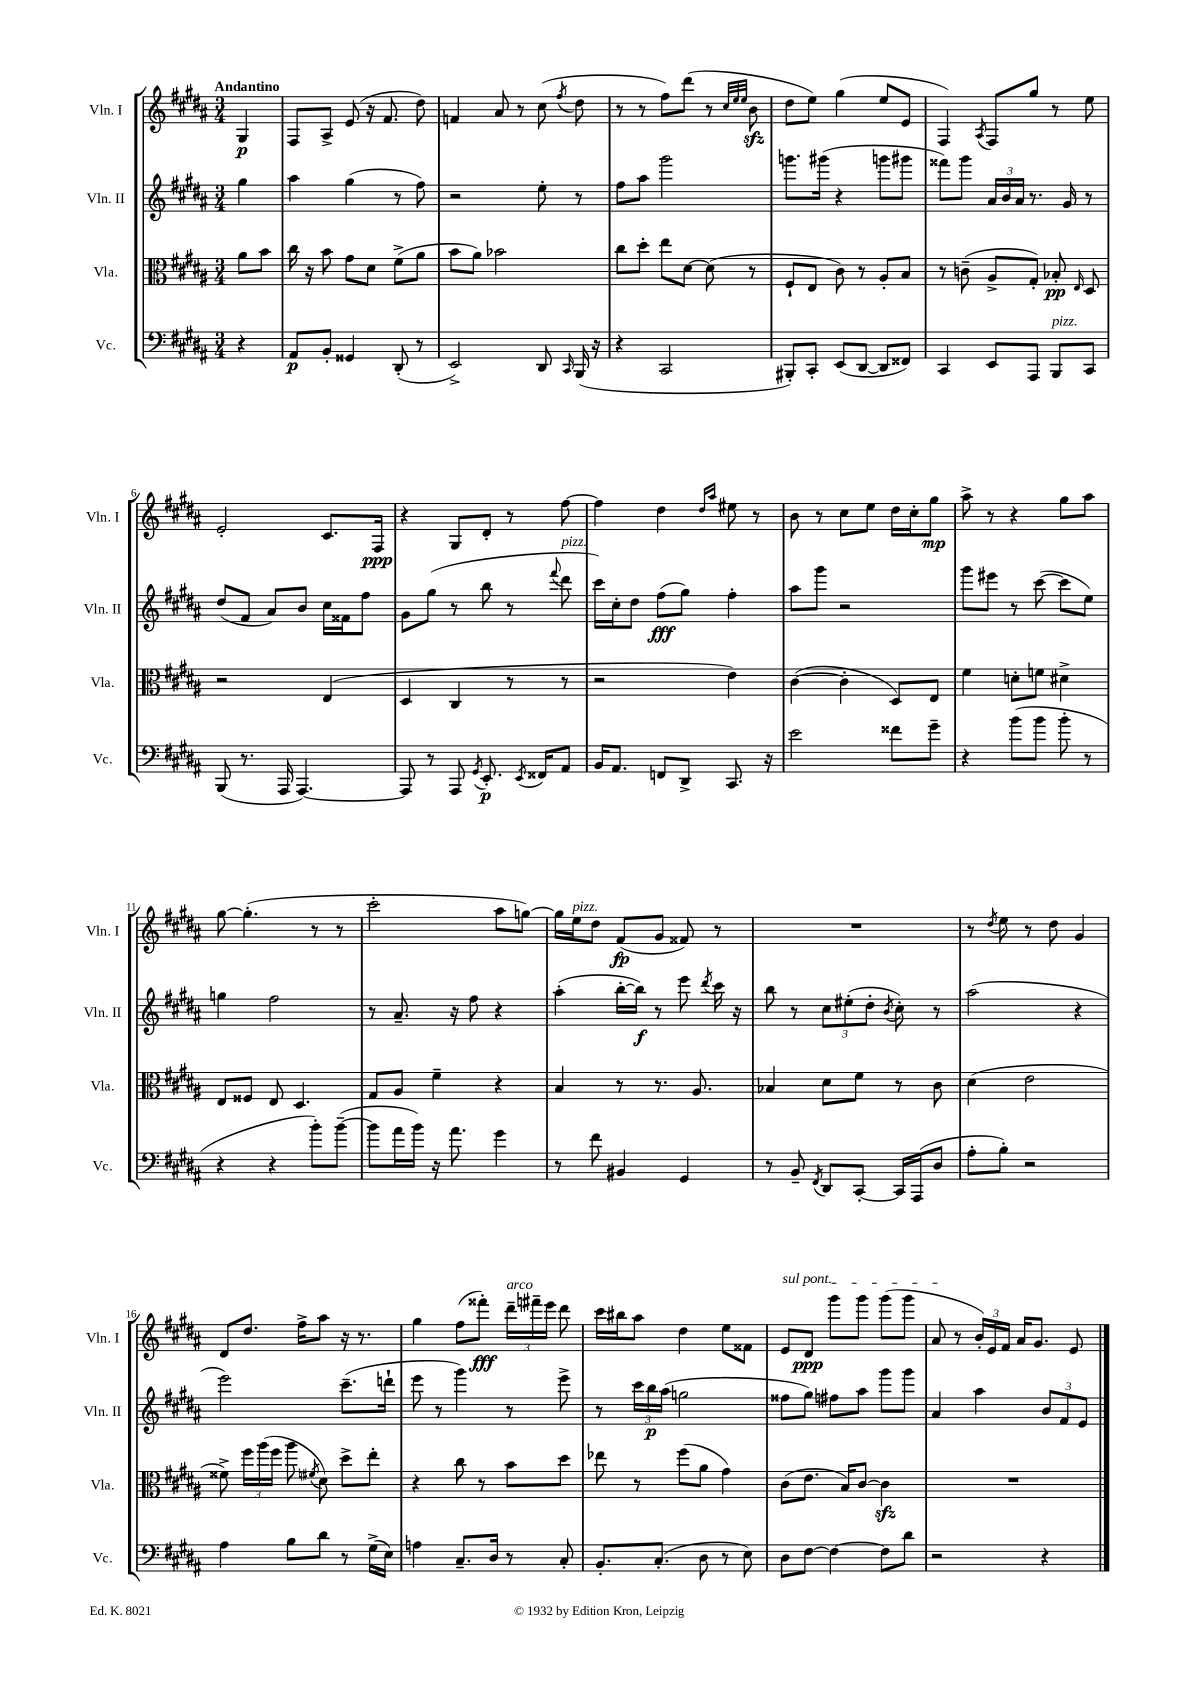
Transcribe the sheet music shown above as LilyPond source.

<<
\new StaffGroup <<
\new Staff = "s0" \with { instrumentName = "Vln. I" shortInstrumentName = "Vln. I" } {
    \clef treble \key b \major \numericTimeSignature \time 3/4 \partial 4 \tempo "Andantino"
    \autoBeamOff gis4\p |
    fis8[ ais8]-> e'8( r16 fis'8. dis''8) |
    f'4 ais'8 r8 cis''8( \acciaccatura { fis''8 } dis''8 |
    r8 r8 fis''8[) dis'''8]( r8 \grace { cis''32[ e''32 e''32] } b'8\sfz |
    dis''8[ e''8]) gis''4( e''8[ e'8] |
    fis4) \acciaccatura { ais8 } fis8[ gis''8] r8 e''8 |
    e'2-. cis'8.[ fis16]\ppp |
    r4 gis8[ dis'8]-. r8 fis''8~ |
    fis''4 dis''4 \grace { dis''16[ ais''16] } eis''8 r8 |
    b'8 r8 cis''8[ e''8] dis''16[ cis''16-. gis''8]\mp |
    ais''8-> r8 r4 gis''8[ ais''8] |
    gis''8~ gis''4.-.( r8 r8 |
    cis'''2-. ais''8[ g''8]~) |
    g''16[ e''16^\markup { \italic "pizz." } dis''8] fis'8[\fp( gis'8] fisis'8) r8 |
    R2. |
    r8 \acciaccatura { dis''8 } e''8 r8 dis''8 gis'4 |
    dis'8[ dis''8.] fis''16[-> ais''8] r16 r8. |
    gis''4 fis''8[( fisis'''8]-.\fff) \tuplet 3/2 { dis'''16[--^\markup { \italic "arco" } fis'''16-- e'''16] } dis'''8 |
    cis'''16[ bis''16 ais''8] dis''4 e''8[ fisis'8] |
    \once \override TextSpanner.bound-details.left.text = \markup { \italic "sul pont." } e'8[\startTextSpan dis'8]\ppp gis'''8[ gis'''8] gis'''8[( gis'''8] |
    ais'8\stopTextSpan r8 \tuplet 3/2 { b'16[-.) e'16 fis'16] } ais'16[ gis'8.] e'8 \bar "|." |
}
\new Staff = "s1" \with { instrumentName = "Vln. II" shortInstrumentName = "Vln. II" } {
    \clef treble \key b \major \numericTimeSignature \time 3/4 \partial 4
    \autoBeamOff gis''4 |
    ais''4 gis''4( r8 fis''8) |
    r2 e''8-. r8 |
    fis''8[ ais''8] gis'''2 |
    g'''8.[ gis'''16]( r4 g'''8[ gis'''8] |
    fisis'''8[) gis'''8] \tuplet 3/2 { ais'16[ b'16 ais'16] } r8. gis'16 r8 |
    dis''8[( fis'8] ais'8[) b'8] cis''16[ fisis'16 fis''8] |
    gis'8[ gis''8]( r8 b''8 r8 \appoggiatura { fis'''8 } dis'''8^\markup { \italic "pizz." } |
    cis'''16[) cis''16-. dis''8] fis''8[\fff( gis''8]) fis''4-. |
    ais''8[ gis'''8] r2 |
    gis'''8[ eis'''8] r8 cis'''8~( cis'''8[ e''8]) |
    g''4 fis''2 |
    r8 ais'8.-- r16 fis''8 r4 |
    ais''4-.( b''16[~-. b''16]\f) r8 e'''8 \acciaccatura { dis'''8 } cis'''16 r16 |
    b''8 r8 \tuplet 3/2 { cis''8[ eis''8-.( dis''8]-. } \acciaccatura { b'8 } cis''8-.) r8 |
    ais''2( r4 |
    e'''2) cis'''8.[--( d'''16]-! |
    e'''8 r8 gis'''4) r8 e'''8-> |
    r8 \tuplet 3/2 { cis'''16[ b''16\p ais''16]( } g''2 |
    fisis''8[ gis''8]) fis''8[ ais''8] gis'''8[ gis'''8] |
    ais'4 ais''4 \tuplet 3/2 { b'8[ fis'8 e'8] } \bar "|." |
}
\new Staff = "s2" \with { instrumentName = "Vla." shortInstrumentName = "Vla." } {
    \clef alto \key b \major \numericTimeSignature \time 3/4 \partial 4
    \autoBeamOff ais'8[ b'8] |
    cis''16 r16 b'8 gis'8[ dis'8] fis'8[->( ais'8] |
    b'8[ ais'8]) bes'2 |
    cis''8[ dis''8]-. e''8[ dis'8]~ dis'8( r8 |
    fis8[-! e8] cis'8) r8 ais8[-. b8] |
    r8 c'8--( ais8[-> gis8]-.) bes8-.\pp \grace { e16 } dis8 |
    r2 e4( |
    dis4 cis4 r8 r8 |
    r2 e'4) |
    cis'4~( cis'4-. dis8[) e8] |
    fis'4 d'8[-. f'8] dis'4-> |
    e8[ fisis8] e8 dis4. |
    gis8[ ais8] fis'4-- r4 |
    b4 r8 r8. ais8. |
    bes4 dis'8[ fis'8] r8 cis'8 |
    dis'4( e'2 |
    fisis'8->) \tuplet 3/2 { fis''16[ ais''16( fis''16] } ais''8 \acciaccatura { fis'8 } dis'8) dis''8[-> e''8]-. |
    r4 cis''8 r8 b'8[ dis''8] |
    ees''8 r8 fis''8[( ais'8] gis'4) |
    cis'8[( e'8.] b16[) cis'8]~ cis'4\sfz |
    R2. \bar "|." |
}
\new Staff = "s3" \with { instrumentName = "Vc." shortInstrumentName = "Vc." } {
    \clef bass \key b \major \numericTimeSignature \time 3/4 \partial 4
    \autoBeamOff r4 |
    ais,8[\p b,8]-. gisis,4 dis,8-.( r8 |
    e,2->) dis,8 \grace { cis,16 } b,,16( r16 |
    r4 cis,2 |
    bis,,8[-.) cis,8]-. e,8[( dis,8]~ dis,8[ fisis,8]) |
    cis,4 e,8[ ais,,8] b,,8[^\markup { \italic "pizz." } cis,8] |
    b,,8( r8. ais,,16 ais,,4.~) |
    ais,,8 r8 ais,,8 \acciaccatura { gis,8 } e,8.-.\p \acciaccatura { e,8 } fisis,16[ ais,8] |
    b,16[ ais,8.] f,8[ dis,8]-> cis,8. r16 |
    e'2 fisis'8[ gis'8]-- |
    r4 b'8[( b'8] b'8-. r8 |
    r4 r4 b'8[-.) b'8]~--( |
    b'8[ ais'16 b'16]) r16 ais'8. gis'4 |
    r8 fis'8 bis,4 gis,4 |
    r8 b,8-- \acciaccatura { fis,8 } dis,8[ cis,8]~-. cis,16[ ais,,16( dis8] |
    ais8[-. b8]-.) r2 |
    ais4 b8[ dis'8] r8 gis16[->( e16]) |
    a4 cis8.[-- dis16] r8 cis8-. |
    b,8.[-. cis8.]-.( dis8 r8 e8) |
    dis8[ fis8]~ fis4~ fis8[ dis'8] |
    r2 r4 \bar "|." |
}
>>
>>
